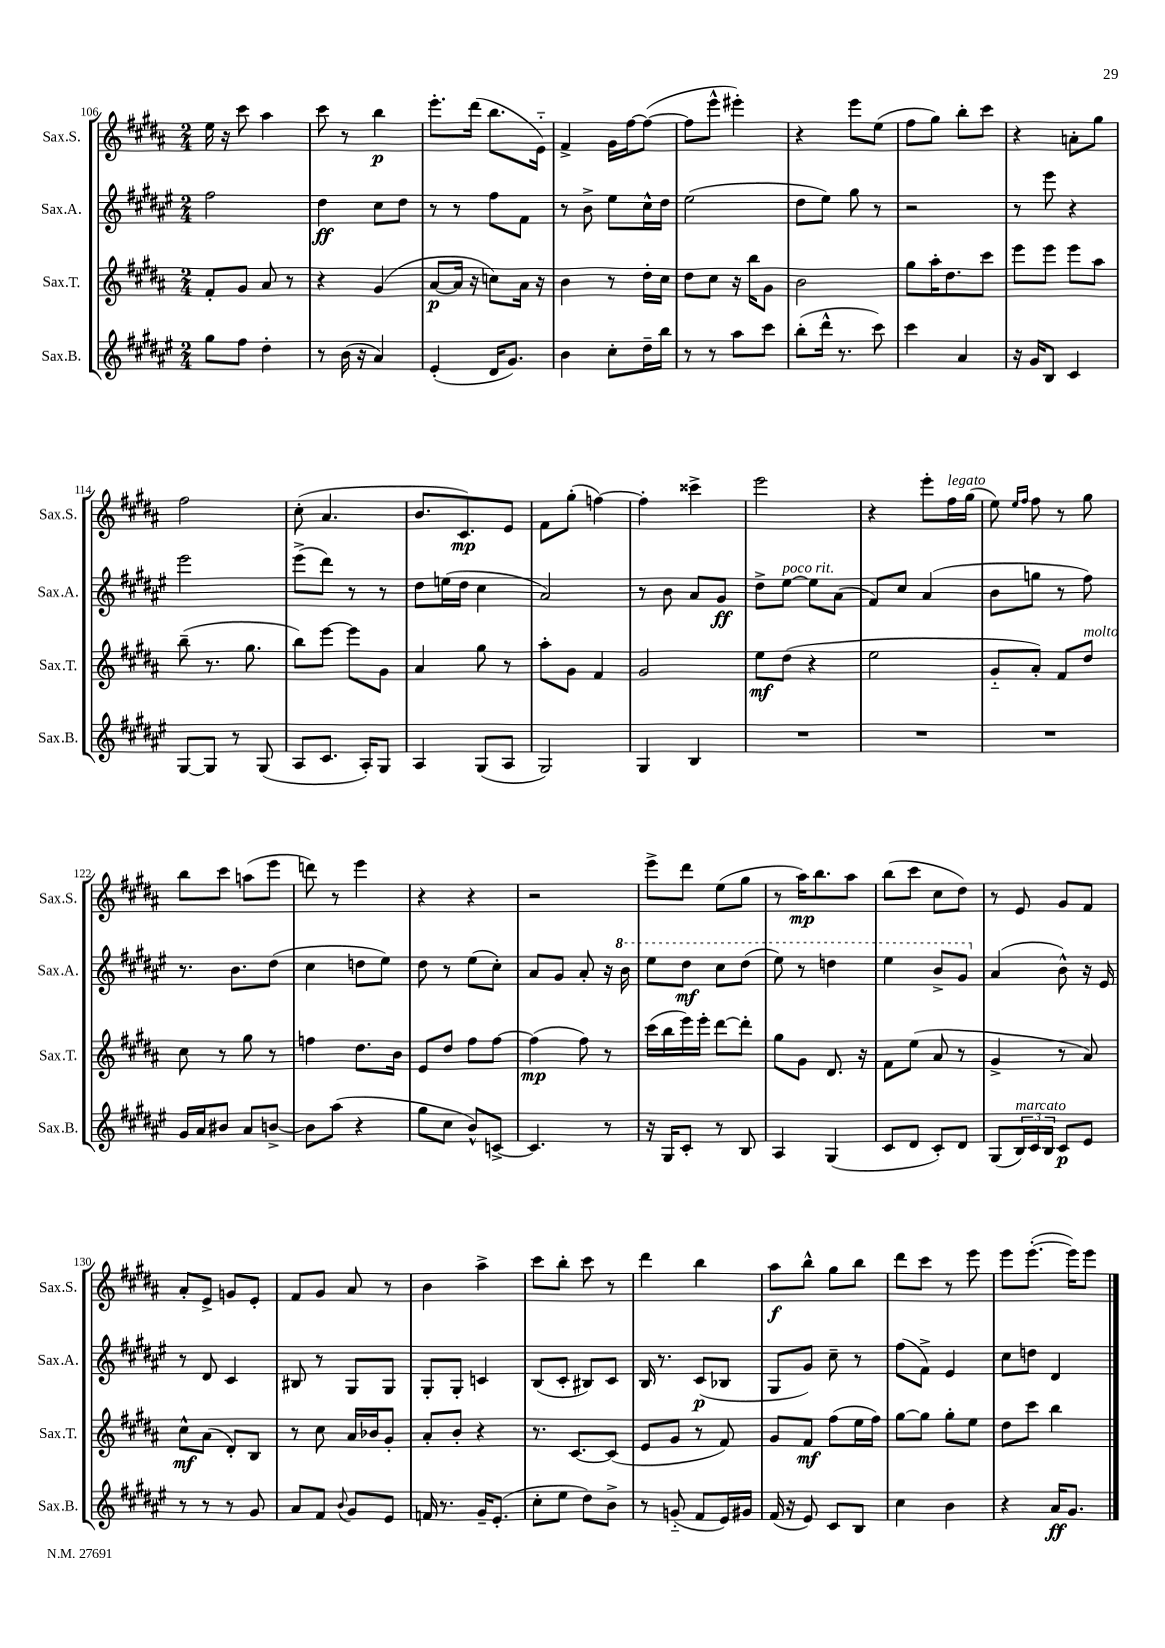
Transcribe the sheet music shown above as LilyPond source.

<<
\new StaffGroup <<
\new Staff = "s0" \with { instrumentName = "Sax.S." shortInstrumentName = "Sax.S." } {
    \clef treble \key b \major \numericTimeSignature \time 2/4
    e''16 r16 cis'''8 ais''4 |
    cis'''8 r8 b''4\p |
    e'''8.-. dis'''16( b''8. e'16-_) |
    fis'4-> gis'16 fis''16~ fis''8~( |
    fis''8 e'''8-^ eis'''4-.) |
    r4 e'''8 e''8( |
    fis''8 gis''8) b''8-. cis'''8 |
    r4 a'8-. gis''8 |
    fis''2 |
    cis''8-.( ais'4. |
    b'8. cis'8.\mp) e'8 |
    fis'8 gis''8-.( f''4~) |
    f''4-. cisis'''4-> |
    e'''2 |
    r4 e'''8-. fis''16^\markup { \italic "legato" } gis''16( |
    e''8) \grace { e''16 fis''16 } fis''8 r8 gis''8 |
    b''8 cis'''8 a''8( e'''8 |
    d'''8) r8 e'''4 |
    r4 r4 |
    r2 |
    e'''8-> dis'''8 e''8( gis''8 |
    r8 ais''16\mp) b''8. ais''8 |
    b''8( cis'''8 cis''8 dis''8) |
    r8 e'8 gis'8 fis'8 |
    ais'8-. e'8-> g'8 e'8-. |
    fis'8 gis'8 ais'8 r8 |
    b'4 ais''4-> |
    cis'''8 b''8-. cis'''8 r8 |
    dis'''4 b''4 |
    ais''8\f b''8-^ gis''8 b''8 |
    dis'''8 cis'''8 r8 e'''8 |
    e'''8 e'''8.~-.( e'''16) e'''8 \bar "|." |
}
\new Staff = "s1" \with { instrumentName = "Sax.A." shortInstrumentName = "Sax.A." } {
    \clef treble \key fis \major \numericTimeSignature \time 2/4
    fis''2 |
    dis''4\ff cis''8 dis''8 |
    r8 r8 fis''8 fis'8 |
    r8 b'8-> eis''8 cis''16-^ dis''16 |
    eis''2( |
    dis''8 eis''8) gis''8 r8 |
    r2 |
    r8 eis'''8 r4 |
    eis'''2 |
    eis'''8->( dis'''8) r8 r8 |
    dis''8 e''16( dis''16 cis''4 |
    ais'2) |
    r8 b'8 ais'8 gis'8\ff |
    dis''8-> eis''8~^\markup { \italic "poco rit." } eis''8 ais'8( |
    fis'8) cis''8 ais'4( |
    b'8 g''8 r8 fis''8) |
    r8. b'8. dis''8( |
    cis''4 d''8 eis''8) |
    dis''8 r8 eis''8( cis''8-.) |
    ais'8 gis'8 ais'8-. r16 \ottava #1 b''16 |
    eis'''8 dis'''8\mf cis'''8 dis'''8( |
    eis'''8) r8 d'''4 |
    eis'''4 b''8-> gis''8 \ottava #0 |
    ais'4( b'8-^) r16 eis'16 |
    r8 dis'8 cis'4 |
    bis8 r8 gis8 gis8 |
    gis8-. gis8-. c'4 |
    b8( cis'8-. bis8) cis'8 |
    b16 r8. cis'8\p( bes8 |
    gis8 gis'8) cis''8-- r8 |
    fis''8( fis'8->) eis'4 |
    cis''8 d''8 dis'4 \bar "|." |
}
\new Staff = "s2" \with { instrumentName = "Sax.T." shortInstrumentName = "Sax.T." } {
    \clef treble \key b \major \numericTimeSignature \time 2/4
    fis'8-. gis'8 ais'8 r8 |
    r4 gis'4( |
    ais'8~\p ais'16 r16 c''8) ais'16 r16 |
    b'4 r8 dis''16-. cis''16 |
    dis''8 cis''8 r16 b''16 gis'8 |
    b'2 |
    gis''8 ais''16-. dis''8. cis'''8 |
    e'''8 e'''8 e'''8 ais''8 |
    b''8--( r8. gis''8. |
    b''8) e'''8~ e'''8 gis'8 |
    ais'4 gis''8 r8 |
    ais''8-. gis'8 fis'4 |
    gis'2 |
    e''8\mf dis''8( r4 |
    e''2 |
    gis'8-_ ais'8-.) fis'8 dis''8^\markup { \italic "molto" } |
    cis''8 r8 gis''8 r8 |
    f''4 dis''8. b'16 |
    e'8 dis''8 fis''8 fis''8~ |
    fis''4\mp( fis''8) r8 |
    cis'''16( b''16 e'''16) e'''16-. dis'''8~ dis'''8-. |
    gis''8 gis'8 dis'8. r16 |
    fis'8 e''8( ais'8 r8 |
    gis'4-> r8 ais'8) |
    cis''8-^\mf ais'8( dis'8-.) b8 |
    r8 cis''8 ais'16 bes'16 gis'8-. |
    ais'8-. b'8-. r4 |
    r8. cis'8.~ cis'8( |
    e'8 gis'8 r8 fis'8) |
    gis'8 fis'8\mf fis''8( e''16 fis''16) |
    gis''8~ gis''8 gis''8-. e''8 |
    dis''8 cis'''8 b''4 \bar "|." |
}
\new Staff = "s3" \with { instrumentName = "Sax.B." shortInstrumentName = "Sax.B." } {
    \clef treble \key fis \major \numericTimeSignature \time 2/4
    gis''8 fis''8 dis''4-. |
    r8 b'16( r16 ais'4) |
    eis'4-.( dis'16 gis'8.) |
    b'4 cis''8-. dis''16-- b''16 |
    r8 r8 ais''8 cis'''8 |
    b''8-.( dis'''16-^ r8. cis'''8) |
    cis'''4 ais'4 |
    r16 gis'16 b8 cis'4 |
    gis8~ gis8 r8 gis8( |
    ais8 cis'8. ais16-.) gis8 |
    ais4 gis8( ais8 |
    gis2) |
    gis4 b4 |
    R2 |
    R2 |
    R2 |
    gis'16 ais'16 bis'8 ais'8 b'8~-> |
    b'8 ais''8( r4 |
    gis''8 cis''8 b'8-^) c'8~-> |
    c'4. r8 |
    r16 gis16 cis'8-. r8 b8 |
    ais4 gis4( |
    cis'8 dis'8 cis'8-.) dis'8 |
    gis8( \tuplet 3/2 { b16^\markup { \italic "marcato" }) cis'16 b16 } cis'8\p eis'8 |
    r8 r8 r8 gis'8 |
    ais'8 fis'8 \appoggiatura { b'8 } gis'8 eis'8 |
    f'16 r8. gis'16-- eis'8.-.( |
    cis''8-. eis''8 dis''8) b'8-> |
    r8 g'8-_( fis'8 eis'16) gis'16 |
    fis'16( r16 eis'8) cis'8 b8 |
    cis''4 b'4 |
    r4 ais'16\ff gis'8. \bar "|." |
}
>>
>>
\layout { \context { \Score currentBarNumber = #106 } }
